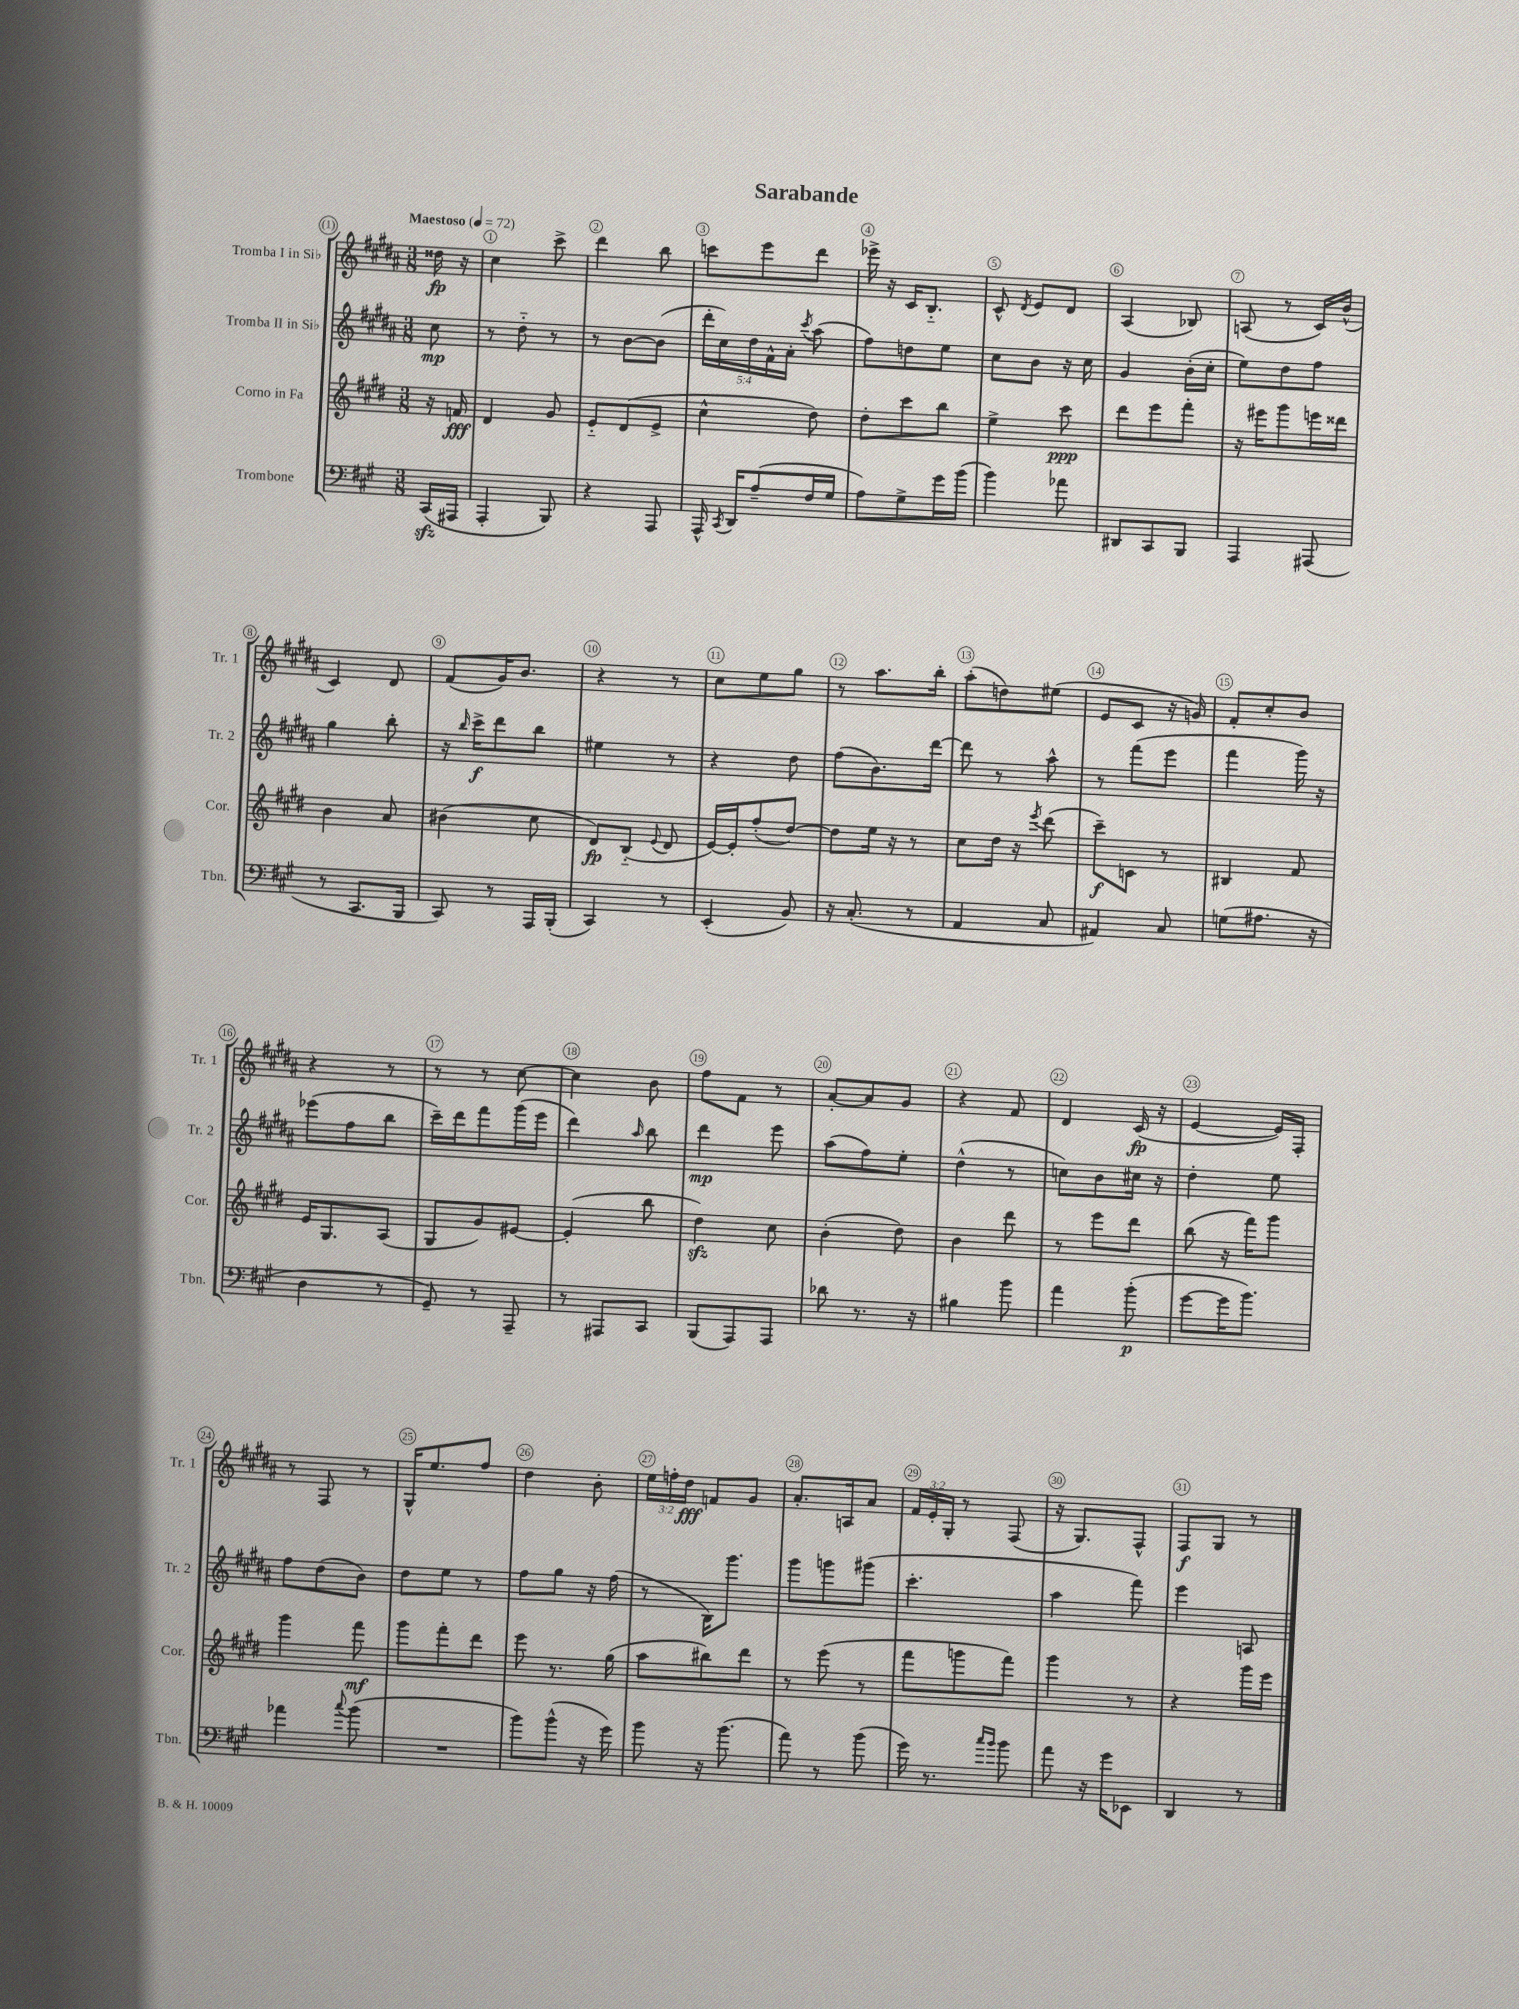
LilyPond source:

\header { title = "Sarabande" }
<<
\new StaffGroup <<
\new Staff = "s0" \with { instrumentName = "Tromba I in Sib" shortInstrumentName = "Tr. 1" } {
    \clef treble \key b \major \numericTimeSignature \time 3/8 \override Staff.TupletNumber.text = #tuplet-number::calc-fraction-text \partial 8 \tempo "Maestoso" 4 = 72
    \autoBeamOff disis''16\fp r16 |
    cis''4 cis'''8-> |
    dis'''4 b''8 |
    c'''8[ e'''8 dis'''8] |
    ees'''16-> r16 cis'16[ b8.]-_ |
    cis'8-^ \acciaccatura { dis'8 } e'8[ dis'8] |
    ais4( bes8) |
    a8( r8 cis'16[) b'16]-^( |
    cis'4) dis'8 |
    fis'8[( gis'16) b'8.] |
    r4 r8 |
    cis''8[ e''8 gis''8] |
    r8 ais''8.[ b''16]-. |
    ais''8[-.( d''8) eis''8]( |
    e'8[ cis'8] r16 g'16) |
    fis'8[-. cis''8-. b'8] |
    r4 r8 |
    r8 r8 cis''8~ |
    cis''4 b'8 |
    fis''8[ fis'8] r8 |
    ais'8[~-. ais'8 gis'8] |
    r4 fis'8 |
    dis'4 cis'16\fp( r16 |
    e'4~ e'16[) fis16]-. |
    r8 fis8 r8 |
    gis16[-^ e''8. fis''8] |
    dis''4 b'8-. |
    \tuplet 3/2 { e''16[ f''16-. dis''16]\fff } f'8[ gis'8] |
    ais'8.[-. a16 ais'8] |
    \tuplet 3/2 { fis'16[ e'16-. gis16]-. } r8 fis8( |
    r16 gis8.[) fis8]-^ |
    fis8[\f gis8] r8 \bar "|." |
}
\new Staff = "s1" \with { instrumentName = "Tromba II in Sib" shortInstrumentName = "Tr. 2" } {
    \clef treble \key b \major \numericTimeSignature \time 3/8 \override Staff.TupletNumber.text = #tuplet-number::calc-fraction-text \partial 8
    \autoBeamOff cis''8\mp |
    r8 dis''8-_ r8 |
    r8 b'8[~ b'8]( |
    \tuplet 5/4 { dis'''16[-. cis''16) dis''16 fis'16-^ ais'16]-. } \acciaccatura { cis'''8 } ais''8( |
    fis''8[) d''8 e''8] |
    cis''8[ b'8] r16 cis''16 |
    gis'4 b'16[-.( cis''16]-. |
    e''8[) dis''8 fis''8] |
    gis''4 b''8-. |
    r16 \grace { b''16 } cis'''16[->\f dis'''8 b''8] |
    eis''4 r8 |
    r4 dis''8 |
    fis''8[( b'8.) dis'''16]~ |
    dis'''8 r8 ais''8-^ |
    r8 fis'''8[( e'''8] |
    fis'''4 gis'''16) r16 |
    ees'''8[( fis''8 b''8] |
    cis'''16[--) dis'''16 fis'''8 gis'''16( e'''16] |
    dis'''4) \grace { ais''16 } b''8 |
    dis'''4\mp e'''8 |
    ais''8[( fis''8) e''8]-. |
    dis''4-^( r8 |
    c''8[) b'8 cis''16] r16 |
    dis''4-. e''8 |
    fis''8[ dis''8( b'8]) |
    dis''8[ e''8] r8 |
    fis''8[ gis''8] r16 fis''16( |
    r8 b16[) gis'''8.] |
    gis'''8[ g'''8 gis'''8]( |
    cis'''4.-. |
    ais''4 fis'''8) |
    e'''4 a8 \bar "|." |
}
\new Staff = "s2" \with { instrumentName = "Corno in Fa" shortInstrumentName = "Cor." } {
    \clef treble \key e \major \numericTimeSignature \time 3/8 \partial 8
    \autoBeamOff r16 f'16\fff |
    dis'4 gis'8 |
    e'8[-_ dis'8( e'8]-> |
    cis''4-^ dis''8) |
    dis''8[-. cis'''8 b''8] |
    e''4-> cis'''8\ppp |
    dis'''8[ e'''8 fis'''8]-. |
    r16 eis'''16[ gis'''8 e'''16 disis'''16] |
    b'4 a'8 |
    bis'4( cis''8 |
    dis'8[\fp) b8]-_( \appoggiatura { e'8 } dis'8 |
    e'16[~) e'16-. fis''8-.( dis''8]~) |
    dis''8[ e''16] r16 r8 |
    cis''8[ dis''16] r16 \acciaccatura { e'''8 } dis'''8( |
    cis'''8[--\f) c'8] r8 |
    bis4 fis'8 |
    e'16[ gis8. a8]( |
    gis8[ gis'8) eis'8]~ |
    eis'4-.( b''8 |
    dis''4\sfz) cis''8 |
    b'4-.( dis''8) |
    b'4 dis'''8 |
    r8 e'''8[ dis'''8] |
    b''8( r16 fis'''16[) gis'''8] |
    gis'''4 fis'''8\mf |
    gis'''8[ fis'''8-. dis'''8] |
    e'''8 r8. gis''16( |
    a''8[ bis''8) dis'''8] |
    r8 e'''8( r8 |
    fis'''8[ g'''8 fis'''8]) |
    gis'''4 r8 |
    r4 gis'''16[ e'''16] \bar "|." |
}
\new Staff = "s3" \with { instrumentName = "Trombone" shortInstrumentName = "Tbn." } {
    \clef bass \key a \major \numericTimeSignature \time 3/8 \partial 8
    \autoBeamOff cis,16[\sfz( ais,,16] |
    a,,4-. b,,8) |
    r4 a,,8 |
    a,,16-^ \acciaccatura { cis,8 } d,16[ a8--( fis16 gis16] |
    a8[) gis8-> gis'16 b'16]( |
    b'4) aes'8 |
    dis,8[ cis,8 b,,8] |
    a,,4 ais,,8( |
    r8 cis,8.[ b,,16] |
    cis,8) r8 a,,16[ b,,16]-.( |
    cis,4) r8 |
    e,4-.( b,8) |
    r16 cis8.-.( r8 |
    a,4 cis8 |
    ais,4) cis8 |
    g8[( ais8.] r16 |
    d4 r8 |
    gis,8--) r8 a,,8-- |
    r8 ais,,8[ cis,8] |
    b,,8[( a,,8) a,,8] |
    des'8 r8. r16 |
    bis4 b'8 |
    a'4 b'8-.\p( |
    gis'8[~ gis'16 b'8.]) |
    aes'4 \appoggiatura { cis''8 } b'8( |
    R4. |
    b'8[) b'8]-^( r16 gis'16) |
    b'8 r16 b'8.( |
    a'8) r8 b'8( |
    gis'16) r8. \grace { cis''16[ b'16] } b'8 |
    a'8 r16 gis'16[ ees,8] |
    d,4 r8 \bar "|." |
}
>>
>>
\layout { \context { \Score \override BarNumber.break-visibility = ##(#f #t #t) barNumberVisibility = #all-bar-numbers-visible \override BarNumber.stencil = #(make-stencil-circler 0.1 0.3 ly:text-interface::print) } }
